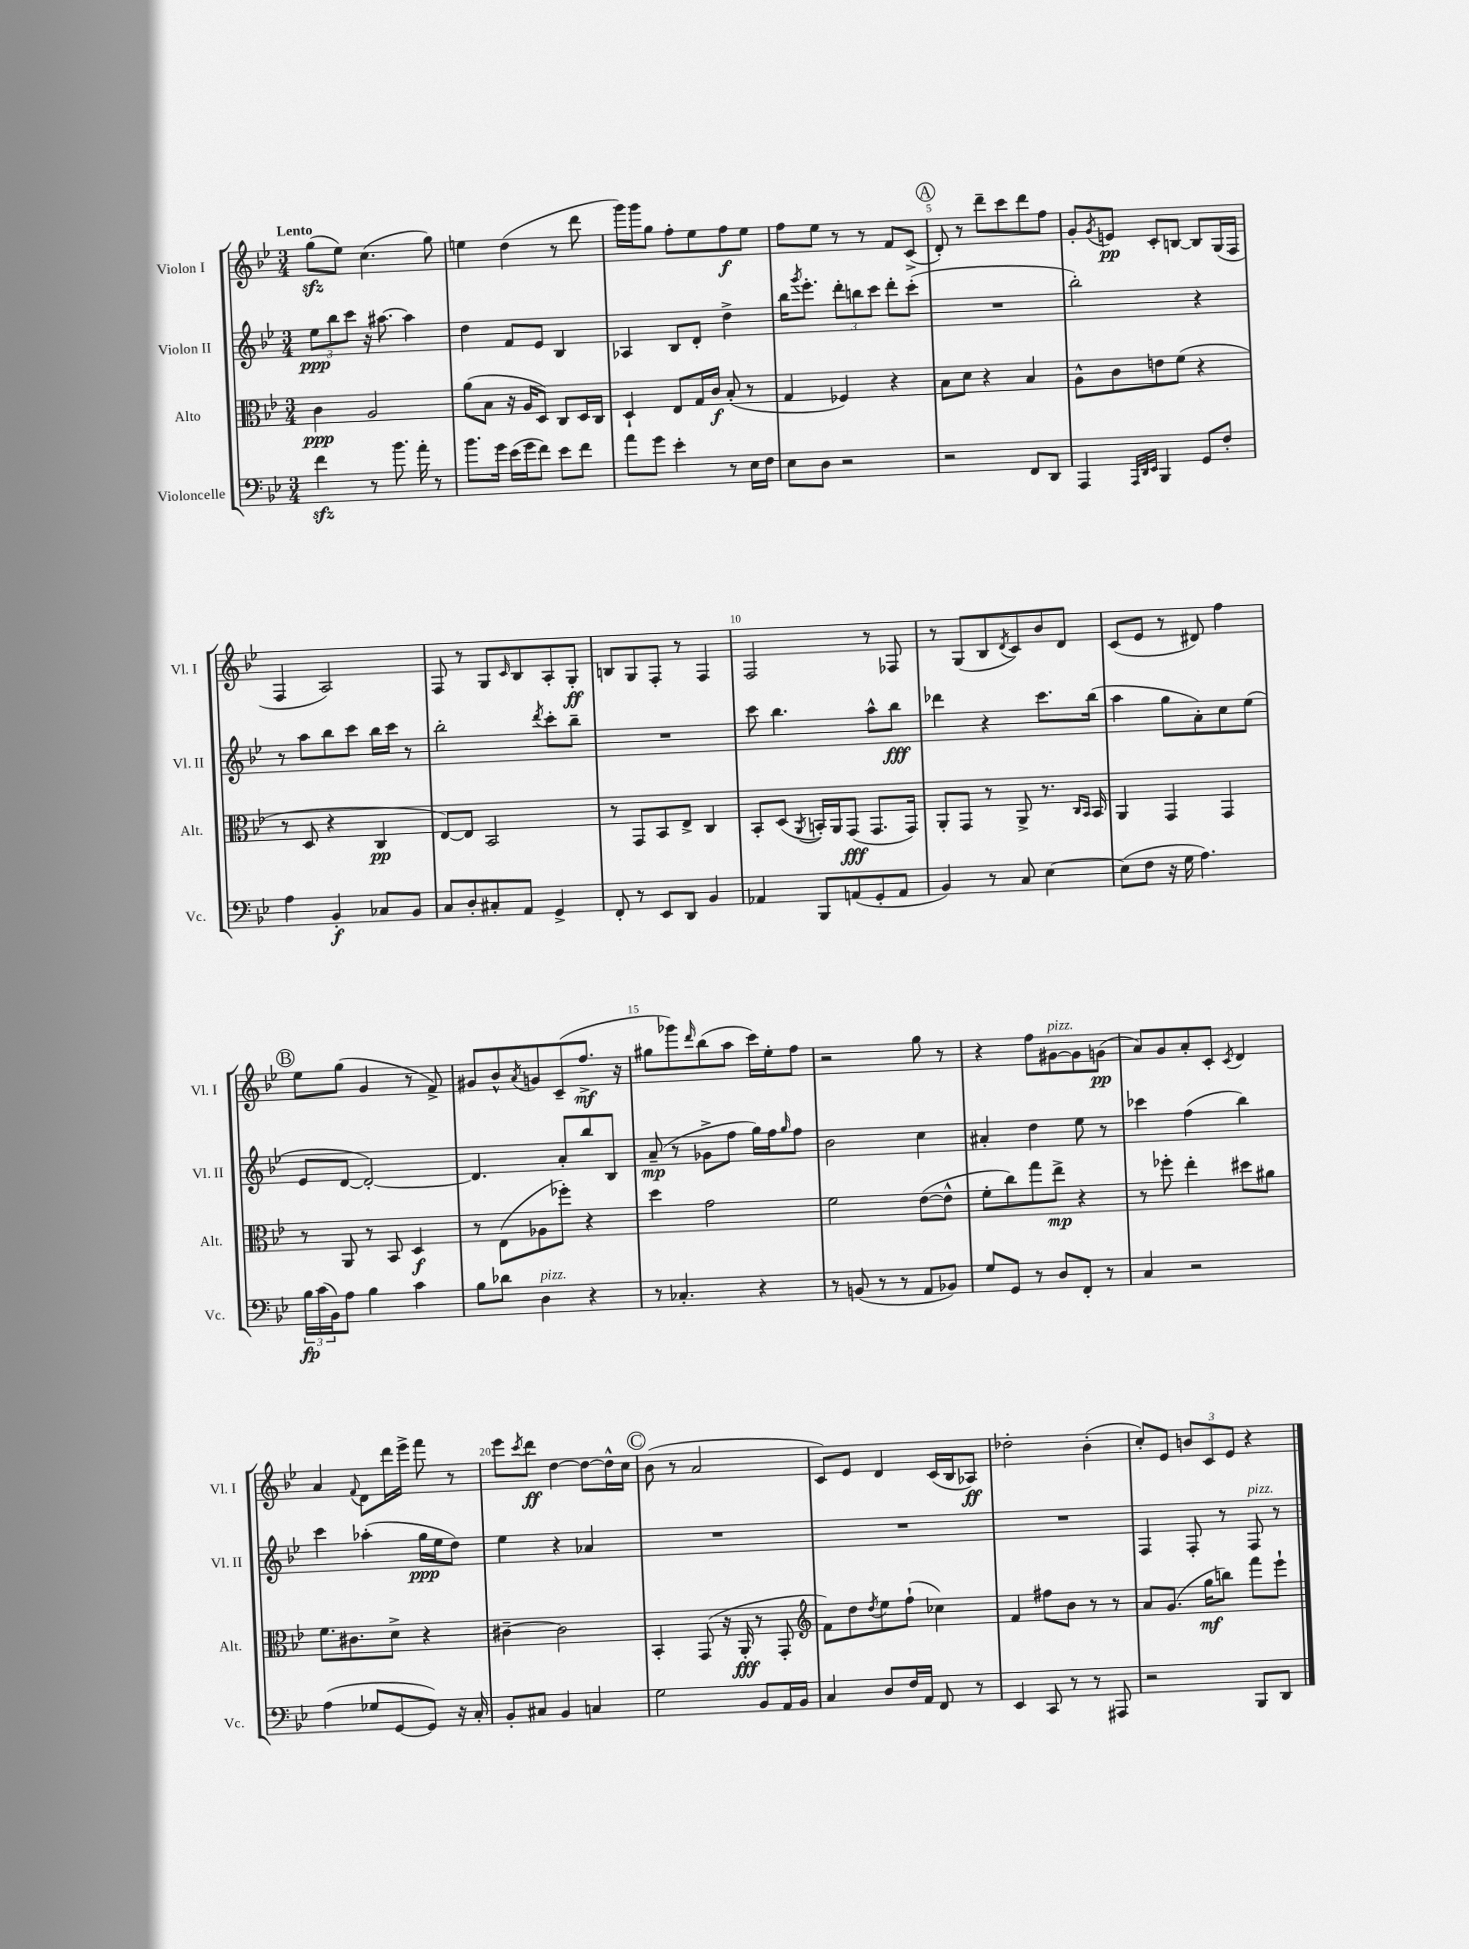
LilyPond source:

<<
\new StaffGroup <<
\new Staff = "s0" \with { instrumentName = "Violon I" shortInstrumentName = "Vl. I" } {
    \clef treble \key bes \major \numericTimeSignature \time 3/4 \tempo "Lento"
    g''8\sfz( ees''8) c''4.( g''8) |
    e''4 d''4( r8 d'''8 |
    g'''16) g'''16 g''8 f''8-. ees''8 f''8\f ees''8 |
    f''8 ees''8 r8 r8 f'8 c'8->( |
    \mark \markup { \circle "A" } d'8-.) r8 d'''8-- c'''8 d'''8 f''8 |
    g'8-. \acciaccatura { g'8 } e'8\pp c'8-. b8~ b8 g16( f16 |
    f4 a2) |
    f8 r8 g8 \grace { c'16 } bes8 a8-. g8-.\ff |
    b8 g8 f8-. r8 f4 |
    f2 r8 fes8 |
    r8 g8( bes8 \acciaccatura { d'8 } c'8) bes'8 d'8 |
    c'8( ees'8 r8 dis'8) f''4 |
    \mark \markup { \circle "B" } ees''8 g''8( g'4 r8 f'8->) |
    gis'8 bes'8-^ \acciaccatura { a'8 } g'8 c'8--( f''8.->\mf r16 |
    gis''8 ges'''8) \grace { d'''16 } bes''8( a''8 c'''16) ees''16-. f''8 |
    r2 g''8 r8 |
    r4 f''8 gis'8~^\markup { \italic "pizz." } gis'8 g'8\pp( |
    a'8) g'8 a'8-. c'8-. \acciaccatura { c'8 } d'4 |
    a'4 \appoggiatura { f'8 } d'8 d'''16 ees'''16-> f'''8 r8 |
    ees'''8 \acciaccatura { c'''8 } d'''8\ff d''4~ d''8~ d''16-^ c''16 |
    \mark \markup { \circle "C" } bes'8( r8 a'2 |
    c'8) ees'8 d'4 c'16( bes16 aes8\ff) |
    des''2-. bes'4-.( |
    c''8-.) ees'8 \tuplet 3/2 { b'8 c'8 ees'8 } r4 \bar "|." |
}
\new Staff = "s1" \with { instrumentName = "Violon II" shortInstrumentName = "Vl. II" } {
    \clef treble \key bes \major \numericTimeSignature \time 3/4
    \tuplet 3/2 { ees''8\ppp bes''8 c'''8 } r16 ais''8.~ ais''4 |
    d''4 f'8 ees'8 bes4 |
    aes4 bes8 d'8-. d''4-> |
    bes''16 \acciaccatura { g'''8 } ees'''8.-. \tuplet 3/2 { d'''8-. b''8 c'''8 } d'''8-. c'''8-.( |
    \mark \markup { \circle "A" } R2. |
    bes''2-.) r4 |
    r8 a''8 bes''8 c'''8 bes''16 c'''16 r8 |
    bes''2-. \acciaccatura { d'''8 } c'''8-. bes''8-- |
    R2. |
    c'''8 bes''4. a''8-^ bes''8\fff |
    des'''4 r4 c'''8. bes''16( |
    a''4 g''8 a'8-.) c''8 ees''8( |
    \mark \markup { \circle "B" } ees'8 d'8~ d'2~-.) |
    d'4. a'8-. bes''8 bes8 |
    a'8--\mp( r8 ges'8-> f''8 g''16) f''16 \grace { g''16 } f''8 |
    bes'2 c''4 |
    ais'4-. d''4 ees''8 r8 |
    ces'''4 f''4( bes''4) |
    c'''4 aes''4-.( g''16\ppp ees''16 d''8) |
    ees''4 r4 aes'4 |
    \mark \markup { \circle "C" } R2. |
    R2. |
    R2. |
    f4 f8-. r8 f8^\markup { \italic "pizz." } r8 \bar "|." |
}
\new Staff = "s2" \with { instrumentName = "Alto" shortInstrumentName = "Alt." } {
    \clef alto \key bes \major \numericTimeSignature \time 3/4
    c'4\ppp a2 |
    a'8( bes8 r16 a16 d8) c8 d16 c16 |
    d4-! ees8 g16 c'16\f bes8-.( r8 |
    g4 fes4) r4 |
    \mark \markup { \circle "A" } bes8 d'8 r4 bes4 |
    a8-^ c'8 e'8 f'8( r4 |
    r8 d8 r4 c4\pp |
    ees8~) ees8 bes,2 |
    r8 g,8 bes,8 ees8-> c4 |
    bes,8-. d8( \acciaccatura { a,8 } b,16-.) a,16 g,8\fff( g,8. g,16) |
    a,8-. g,8 r8 a,8-> r8. \grace { c16 bes,16 } bes,16 |
    a,4 g,4 g,4 |
    \mark \markup { \circle "B" } r8 a,8 r8 bes,8 d4\f |
    r8 ees8( aes8 fes''8-.) r4 |
    d''4 g'2 |
    f'2 ees'8~( ees'8-^ |
    f'8-. c''8) g''8 ees''8->\mp r4 |
    r8 fes''8-. ees''4-. dis''8 ais'8 |
    f'8. cis'8. d'8-> r4 |
    cis'4~-- cis'2 |
    \mark \markup { \circle "C" } bes,4-. g,8( r16 a,16-.\fff r8 g,8-. |
    \clef treble f'8) d''8 \acciaccatura { d''8 } ees''8 f''8-!( ces''4) |
    f'4 fis''8 bes'8 r8 r8 |
    a'8 g'8.( g''16\mf b''8) f'''8 ees'''8-! \bar "|." |
}
\new Staff = "s3" \with { instrumentName = "Violoncelle" shortInstrumentName = "Vc." } {
    \clef bass \key bes \major \numericTimeSignature \time 3/4
    f'4\sfz r8 bes'8. a'16-. r8 |
    bes'8. g'16 ees'16( g'16 f'8) ees'8 f'8 |
    a'8 g'8 ees'4-. r8 ees16 f16 |
    ees8 d8 r2 |
    \mark \markup { \circle "A" } r2 f,8 d,8 |
    a,,4 \grace { a,,32 d,32 ees,32 } bes,,4 g,8 f8-. |
    a4 bes,4-.\f ces8 bes,8 |
    c8 d8-. cis8-. a,8 g,4-> |
    f,8-. r8 ees,8 d,8 bes,4 |
    aes,4 bes,,8 a,8( g,8-. a,8 |
    bes,4) r8 c8 ees4~ |
    ees8( f8 r16 g16 a4.) |
    \mark \markup { \circle "B" } \tuplet 3/2 { bes16\fp c'16( bes,16) } a8 bes4 c'4 |
    bes8 des'8 d4^\markup { \italic "pizz." } r4 |
    r8 ces4.-. r4 |
    r8 b,8( r8 r8 a,8 bes,8) |
    g8 g,8 r8 d8 f,8-. r8 |
    c4 r2 |
    a4( ges8 g,8~ g,8) r16 c16-. |
    bes,8-. cis8 bes,4 c4 |
    \mark \markup { \circle "C" } g2 bes,8 a,16 bes,16 |
    c4 d8 f16 a,16 f,8 r8 |
    ees,4 c,8 r8 r8 ais,,8 |
    r2 bes,,8 d,8 \bar "|." |
}
>>
>>
\layout { \context { \Score \override BarNumber.break-visibility = ##(#f #t #t) barNumberVisibility = #(every-nth-bar-number-visible 5) } }
